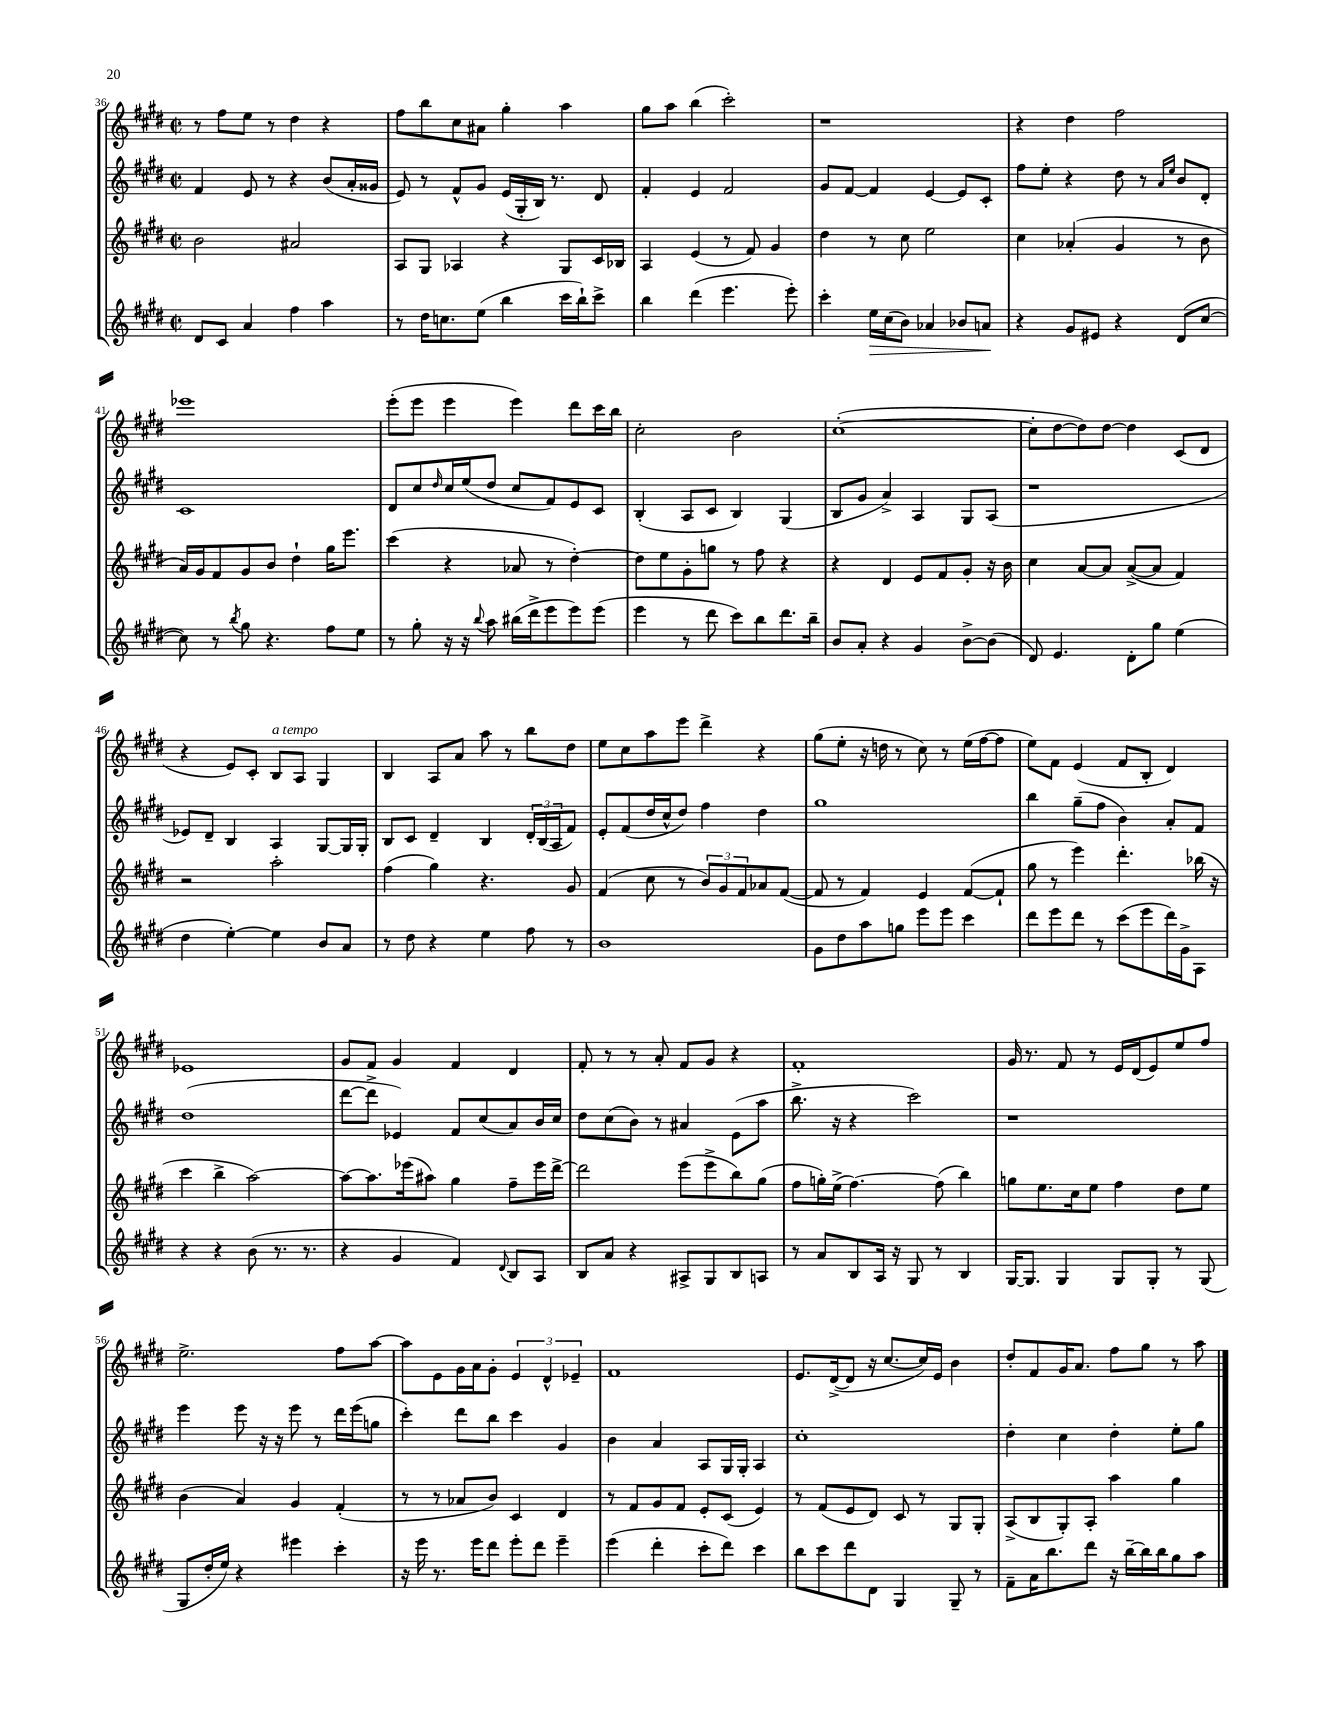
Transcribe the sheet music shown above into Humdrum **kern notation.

**kern	**kern	**kern	**kern
*staff4	*staff3	*staff2	*staff1
*clefG2	*clefG2	*clefG2	*clefG2
*k[f#c#g#d#]	*k[f#c#g#d#]	*k[f#c#g#d#]	*k[f#c#g#d#]
*M2/2	*M2/2	*M2/2	*M2/2
*met(c|)	*met(c|)	*met(c|)	*met(c|)
8d#	2b	4f#	8r
8c#	.	.	8ff#
4a	.	8e	8ee
.	.	8r	8r
4ff#	2a#	4r	4dd#
4aa	.	(8b	4r
.	.	16a'	.
.	.	16g##	.
=	=	=	=
8r	8A	8e)	8ff#
16dd#	8G#	8r	8bb
8.cc	.	.	.
.	4A-	8f#^^	8cc#
(8ee	.	8g#	8a#
4bb	4r	(16e	4gg#'
.	.	16G#'	.
.	.	16B)	.
.	.	8.r	.
16ccc#	8G#	.	4aa
16bb`)	.	.	.
8ccc#^	16c#	8d#	.
.	16B-	.	.
=	=	=	=
4bb	4A	4f#'	8gg#
.	.	.	8aa
(4ddd#	(4e	4e	(4bb
4.eee	8r	2f#	2ccc#')
.	8f#)	.	.
.	4g#	.	.
8eee')	.	.	.
=	=	=	=
4ccc#'	4dd#	8g#	1r
.	.	[8f#	.
16ee	8r	4f#]	.
(16cc#	.	.	.
8b)	8cc#	.	.
4a-	2ee	[4e	.
8b-	.	8e]	.
8a	.	8c#'	.
=	=	=	=
4r	4cc#	8ff#	4r
.	.	8ee'	.
8g#	(4a-'	4r	4dd#
8e#	.	.	.
4r	4g#	8dd#	2ff#
.	.	8r	.
.	.	16qqa	.
.	.	16qqee	.
(8d#	8r	8b	.
[8cc#	8b	8d#'	.
=	=	=	=
8cc#])	16a)	1c#	1eee-
.	16g#	.	.
8r	8f#	.	.
8qbb	.	.	.
8gg#	8g#	.	.
4.r	8b	.	.
.	4dd#`	.	.
8ff#	16gg#	.	.
.	8.eee	.	.
8ee	.	.	.
=	=	=	=
8r	(4ccc#	8d#	(8eee'
8gg#'	.	8cc#	8eee
.	.	16qqdd#	.
16r	4r	16cc#	4eee
16r	.	(16ee	.
8qqbb	.	.	.
8aa	.	8dd#	.
(16bb#	8a-	8cc#	4eee)
16ddd#^	.	.	.
8eee	8r	8f#)	.
8eee)	[4dd#')	8e	8ddd#
(8eee	.	8c#	16ccc#
.	.	.	16bb
=	=	=	=
4eee	8dd#]	(4B'	2cc#'
.	8ee	.	.
8r	8g#'	8A	.
8ddd#	8gg	8c#	.
8ccc#)	8r	4B)	2b
8bb	8ff#	.	.
8.ddd#	4r	(4G#	.
16bb~	.	.	.
=	=	=	=
8b	4r	8B	([1cc#'
8a'	.	8g#	.
4r	4d#	4a^)	.
4g#	8e	4A	.
.	8f#	.	.
[8b^	8g#'	8G#	.
(8b]	16r	(8A	.
.	16b	.	.
=	=	=	=
8d#)	4cc#	1r	8cc#']
4.e	.	.	[8dd#
.	[8a	.	8dd#])
.	8a]	.	[8dd#
8d#'	([8a^	.	4dd#]
8gg#	8a]	.	.
(4ee	4f#)	.	(8c#
.	.	.	8d#
=	=	=	=
4dd#	2r	8e-)	4r
.	.	8d#~	.
[4ee')	.	4B	8e)
.	.	.	8c#'
4ee]	2aa'	4A	8B
.	.	.	8A
8b	.	[8G#	4G#
8a	.	16G#]	.
.	.	16G#'	.
=	=	=	=
8r	(4ff#	8B	4B
8dd#	.	8c#	.
4r	4gg#)	4d#~	8A
.	.	.	8a
4ee	4.r	4B	8aa
.	.	.	8r
8ff#	.	24d#'	8bb
.	.	(24B	.
.	.	24A	.
8r	8g#	8f#)	8dd#
=	=	=	=
1b	(4f#	8e'	8ee
.	.	(8f#	8cc#
.	8cc#	16dd#	8aa
.	.	16cc#^^	.
.	8r	8dd#)	8eee
.	12b)	4ff#	4ddd#^
.	12g#	.	.
.	12f#	.	.
.	8a-	4dd#	4r
.	([8f#	.	.
=	=	=	=
8g#	8f#]	1gg#	(8gg#
8dd#	8r	.	8ee'
8aa	4f#)	.	16r
.	.	.	16dd
8gg	.	.	8r
8eee	4e	.	8cc#)
8eee	.	.	8r
4ccc#	([8f#	.	(16ee
.	.	.	[16ff#
.	8f#`]	.	8ff#]
=	=	=	=
8ddd#	8gg#	4bb	8ee)
8eee	8r	.	8f#
8ddd#	4eee)	(8gg#~	(4e
8r	.	8ff#	.
(8ccc#	4.ddd#'	4b)	8f#
8eee	.	.	8B'
16ddd#)	.	8a'	4d#)
16g#^	.	.	.
8A	(16bb-	8f#	.
.	16r	.	.
=	=	=	=
4r	4ccc#	(1dd#	1e-
4r	4bb^	.	.
(8b	[2aa)	.	.
8.r	.	.	.
8.r	.	.	.
=	=	=	=
4r	8aa_	[8ddd#	8g#
.	8.aa]	8ddd#^]	8f#
4g#	.	4e-)	4g#
.	(16eee-	.	.
.	8aa#)	.	.
4f#)	4gg#	8f#	4f#
.	.	(8cc#	.
8qqd#	.	.	.
8B	8ff#~	8a)	4d#
8A	16eee-	16b	.
.	[16ddd#^	16cc#	.
=	=	=	=
8B	2ddd#]	8dd#	8f#'
8a	.	(8cc#	8r
4r	.	8b)	8r
.	.	8r	8a'
8A#^	(8eee	4a#	8f#
8G#	8eee^	.	8g#
8B	8bb)	(8e	4r
8A	(8gg#	8aa	.
=	=	=	=
8r	8ff#	8.bb^	1f#'
8a	16gg')	.	.
.	(16ee^	16r	.
8B	[4.ff#)	4r	.
16A	.	.	.
16r	.	.	.
8G#	.	2ccc#)	.
8r	(8ff#]	.	.
4B	4bb)	.	.
=	=	=	=
[16G#	8gg	1r	16g#
8.G#]	.	.	8.r
.	8.ee	.	.
4G#	.	.	8f#
.	16cc#	.	.
.	8ee	.	8r
8G#	4ff#	.	16e
.	.	.	(16d#
8G#'	.	.	8e)
8r	8dd#	.	8ee
(8G#	8ee	.	8ff#
=	=	=	=
8G#	(4b	4eee	2.ee^
16dd#'	.	.	.
16ee)	.	.	.
4r	4a)	8eee	.
.	.	16r	.
.	.	16r	.
4eee#	4g#	8eee	.
.	.	8r	.
4ccc#'	(4f#'	16ddd#	8ff#
.	.	(16eee	.
.	.	8gg	[8aa
=	=	=	=
16r	8r	4ccc#')	8aa]
16eee	.	.	.
8.r	8r	.	8e
.	8a-	8ddd#	16g#
16eee	.	.	16a
8ddd#	8b)	8bb	8g#'
8eee'	4c#	4ccc#	6e
8ddd#	.	.	.
.	.	.	6d#^^
4eee~	4d#	4g#	.
.	.	.	6e-~
=	=	=	=
(4eee	8r	4b	1f#
.	8f#	.	.
4ddd#'	8g#	4a	.
.	8f#	.	.
8ccc#'	8e'	8A	.
8ddd#)	(8c#	16G#	.
.	.	16G#'	.
4ccc#	4e)	4A	.
=	=	=	=
8bb	8r	1cc#'	8.e
8ccc#	(8f#	.	.
.	.	.	([16d#^
8ddd#	8e	.	8d#]
8d#	8d#)	.	16r
.	.	.	[8.cc#
4G#	8c#	.	.
.	8r	.	16cc#])
.	.	.	16e
8G#~	8G#	.	4b
8r	8G#'	.	.
=	=	=	=
8f#~	(8A^	4dd#'	8dd#'
16a	8B	.	8f#
8.bb	.	.	.
.	8G#')	4cc#	16g#
.	.	.	8.a
8ddd#	8A'	.	.
16r	4aa	4dd#'	8ff#
[16bb~	.	.	.
16bb]	.	.	8gg#
16bb	.	.	.
8gg#	4gg#	8ee'	8r
8aa	.	8gg#	8aa
==	==	==	==
*-	*-	*-	*-
